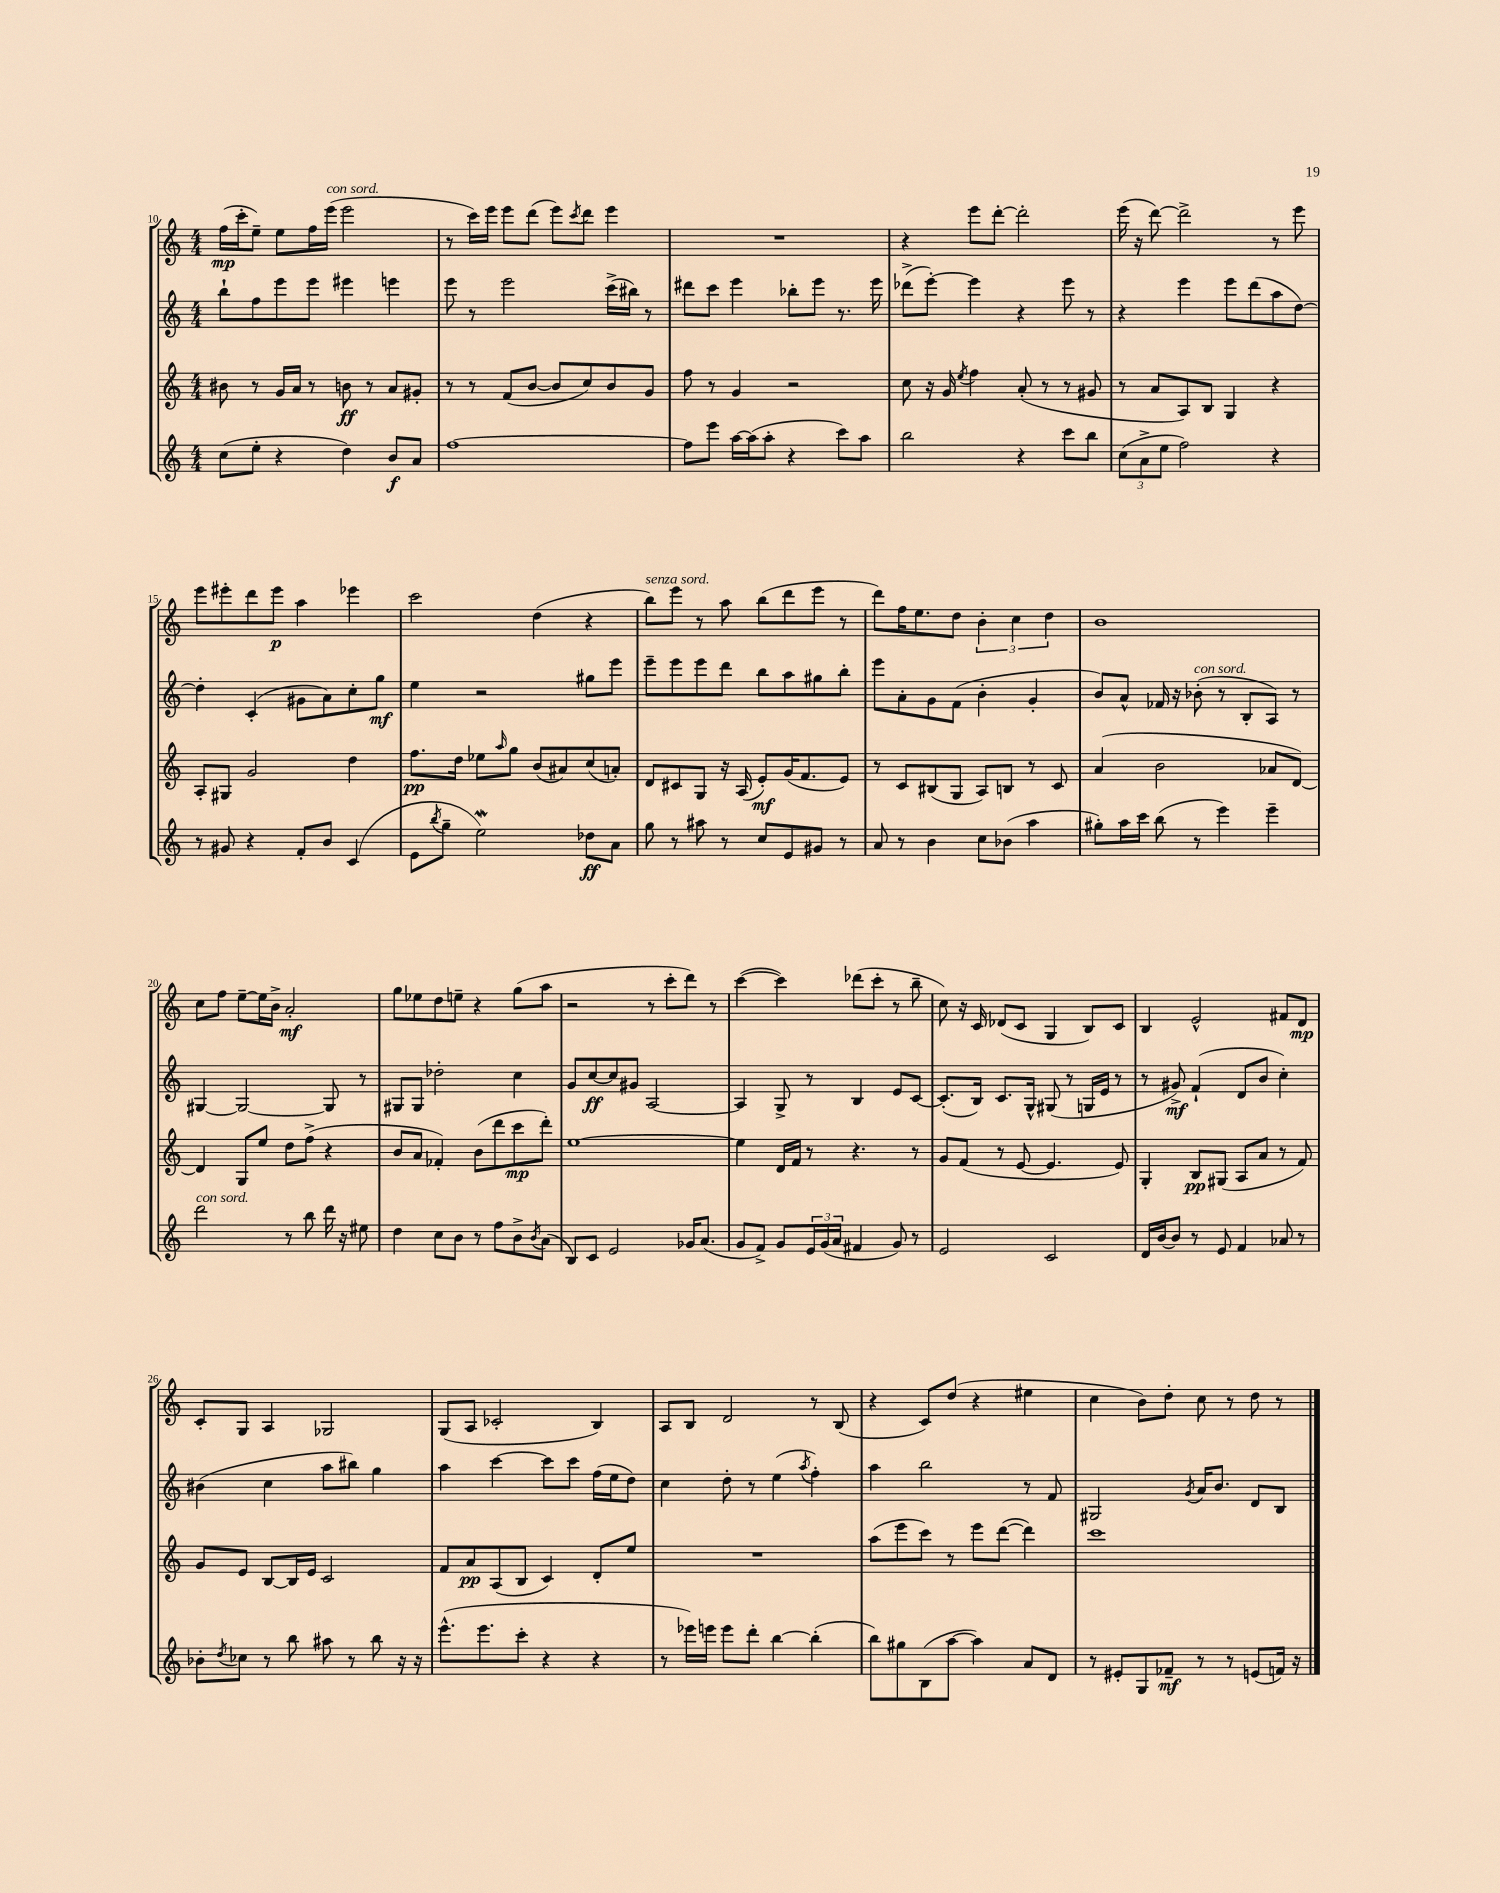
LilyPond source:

<<
\new StaffGroup <<
\new Staff = "s0" {
    \clef treble \key c \major \numericTimeSignature \time 4/4
    f''16\mp( c'''16-. e''8--) e''8 f''16 e'''16^\markup { \italic "con sord." }( e'''2 |
    r8 c'''16) e'''16 e'''8 d'''8( e'''8) \acciaccatura { c'''8 } d'''8 e'''4 |
    R1 |
    r4 e'''8 d'''8~-. d'''2-. |
    e'''16( r16 d'''8~) d'''2-> r8 e'''8 |
    e'''8 eis'''8-. d'''8 eis'''8\p a''4 ees'''4 |
    c'''2 d''4( r4 |
    b''8^\markup { \italic "senza sord." }) e'''8 r8 a''8 b''8( d'''8 e'''8 r8 |
    d'''8) f''16 e''8. d''8 \tuplet 3/2 { b'4-. c''4 d''4 } |
    b'1 |
    c''8 f''8 e''8~-- e''16 b'16-> a'2-.\mf |
    g''8 ees''8 d''8 e''8-- r4 g''8( a''8 |
    r2 r8 c'''8-. d'''8) r8 |
    c'''4~( c'''4) des'''8( c'''8-. r8 b''8-- |
    c''8) r16 c'16 des'8( c'8 g4 b8) c'8 |
    b4 e'2-^ fis'8 d'8\mp |
    c'8-. g8 a4 ges2 |
    g8( a8 ces'2-. b4) |
    a8 b8 d'2 r8 b8( |
    r4 c'8) d''8( r4 eis''4 |
    c''4 b'8) d''8-. c''8 r8 d''8 r8 \bar "|." |
}
\new Staff = "s1" {
    \clef treble \key c \major \numericTimeSignature \time 4/4
    b''8-! f''8 e'''8 e'''8 eis'''4 e'''4 |
    e'''8 r8 e'''2 c'''16->( bis''16) r8 |
    dis'''8 c'''8 e'''4 bes''8-. e'''8 r8. e'''16 |
    des'''8->( e'''8~-.) e'''4 r4 e'''8 r8 |
    r4 e'''4 e'''8 d'''8( a''8 d''8~) |
    d''4-. c'4-.( gis'8 a'8) c''8-. g''8\mf |
    e''4 r2 gis''8 e'''8 |
    e'''8-- e'''8 e'''8 d'''8 b''8 a''8 gis''8 b''8-. |
    e'''8 a'8-. g'8 f'8( b'4-. g'4-. |
    b'8) a'8-^ fes'16 r16 bes'8-.^\markup { \italic "con sord." }( r8 b8-. a8) r8 |
    gis4~ gis2~ gis8 r8 |
    gis8 gis8 des''2-. c''4 |
    g'8 c''8~\ff c''8 gis'8 a2~ |
    a4 g8-> r8 b4 e'8 c'8~ |
    c'8.-.( b16) c'8. g16-^ gis8( r8 g16 e'16 r8 |
    r8 gis'8->\mf) f'4-!( d'8 b'8 c''4-.) |
    bis'4( c''4 a''8 bis''8) g''4 |
    a''4 c'''4~ c'''8 c'''8 f''16( e''16 d''8) |
    c''4 d''8-. r8 e''4( \acciaccatura { a''8 } f''4-.) |
    a''4 b''2 r8 f'8 |
    gis2 \acciaccatura { g'8 } a'16 b'8. d'8 b8 \bar "|." |
}
\new Staff = "s2" {
    \clef treble \key c \major \numericTimeSignature \time 4/4
    bis'8 r8 g'16 a'16 r8 b'8\ff r8 a'8 gis'8-. |
    r8 r8 f'8( b'8~ b'8 c''8) b'8 g'8 |
    f''8 r8 g'4 r2 |
    c''8 r16 g'16 \acciaccatura { e''8 } f''4 a'8-.( r8 r8 gis'8 |
    r8 a'8 a8) b8 g4 r4 |
    a8-. gis8 g'2 d''4 |
    f''8.\pp d''16 ees''8 \grace { a''16 } g''8 b'8( ais'8) c''8( a'8-.) |
    d'8 cis'8 g8 r16 a16( e'8-.\mf) g'16( f'8. e'8) |
    r8 c'8 bis8( g8 a8) b8 r8 c'8 |
    a'4( b'2 aes'8 d'8~) |
    d'4 g8 e''8 d''8 f''8->( r4 |
    b'8 a'8 fes'4-.) b'8( d'''8 c'''8\mp d'''8-.) |
    e''1~ |
    e''4 d'16 f'16 r8 r4. r8 |
    g'8 f'8( r8 e'8~ e'4. e'8) |
    g4-. b8\pp gis8( a8 a'8 r8 f'8) |
    g'8 e'8 b8~ b16 e'16 c'2 |
    f'8 a'8\pp a8( b8 c'4) d'8-. e''8 |
    R1 |
    a''8( e'''8 c'''8) r8 e'''8 d'''8~( d'''4) |
    c'''1 \bar "|." |
}
\new Staff = "s3" {
    \clef treble \key c \major \numericTimeSignature \time 4/4
    c''8( e''8-. r4 d''4) b'8\f a'8 |
    f''1~ |
    f''8 e'''8 a''16~ a''16( a''8-. r4 c'''8) a''8 |
    b''2 r4 c'''8 b''8 |
    \tuplet 3/2 { c''8( a'8-> e''8 } f''2) r4 |
    r8 gis'8 r4 f'8-. b'8 c'4( |
    e'8 \acciaccatura { b''8 } g''8-- e''2\mordent) des''8\ff a'8 |
    g''8 r8 ais''8 r8 c''8 e'8 gis'8 r8 |
    a'8 r8 b'4 c''8 bes'8( a''4 |
    gis''8-.) a''16 c'''16 b''8( r8 e'''4) e'''4-- |
    d'''2^\markup { \italic "con sord." } r8 b''8 d'''16 r16 eis''8 |
    d''4 c''8 b'8 r8 f''8 b'8-> \acciaccatura { b'8 } a'8( |
    b8) c'8 e'2 ges'16 a'8.( |
    g'8 f'8->) g'8 \tuplet 3/2 { e'16 g'16( a'16 } fis'4 g'8) r8 |
    e'2 c'2 |
    d'16 b'16~ b'8 r8 e'8 f'4 aes'8 r8 |
    bes'8-. \acciaccatura { d''8 } ces''8 r8 b''8 ais''8 r8 b''8 r16 r16 |
    e'''8.-^( e'''8. c'''8-. r4 r4 |
    r8 ees'''16) e'''16 e'''8 d'''8-. b''4~ b''4-.( |
    b''8) gis''8 b8( a''8~ a''4) a'8 d'8 |
    r8 eis'8-. g8 fes'8--\mf r8 r8 e'8( f'16) r16 \bar "|." |
}
>>
>>
\layout { \context { \Score currentBarNumber = #10 } }
